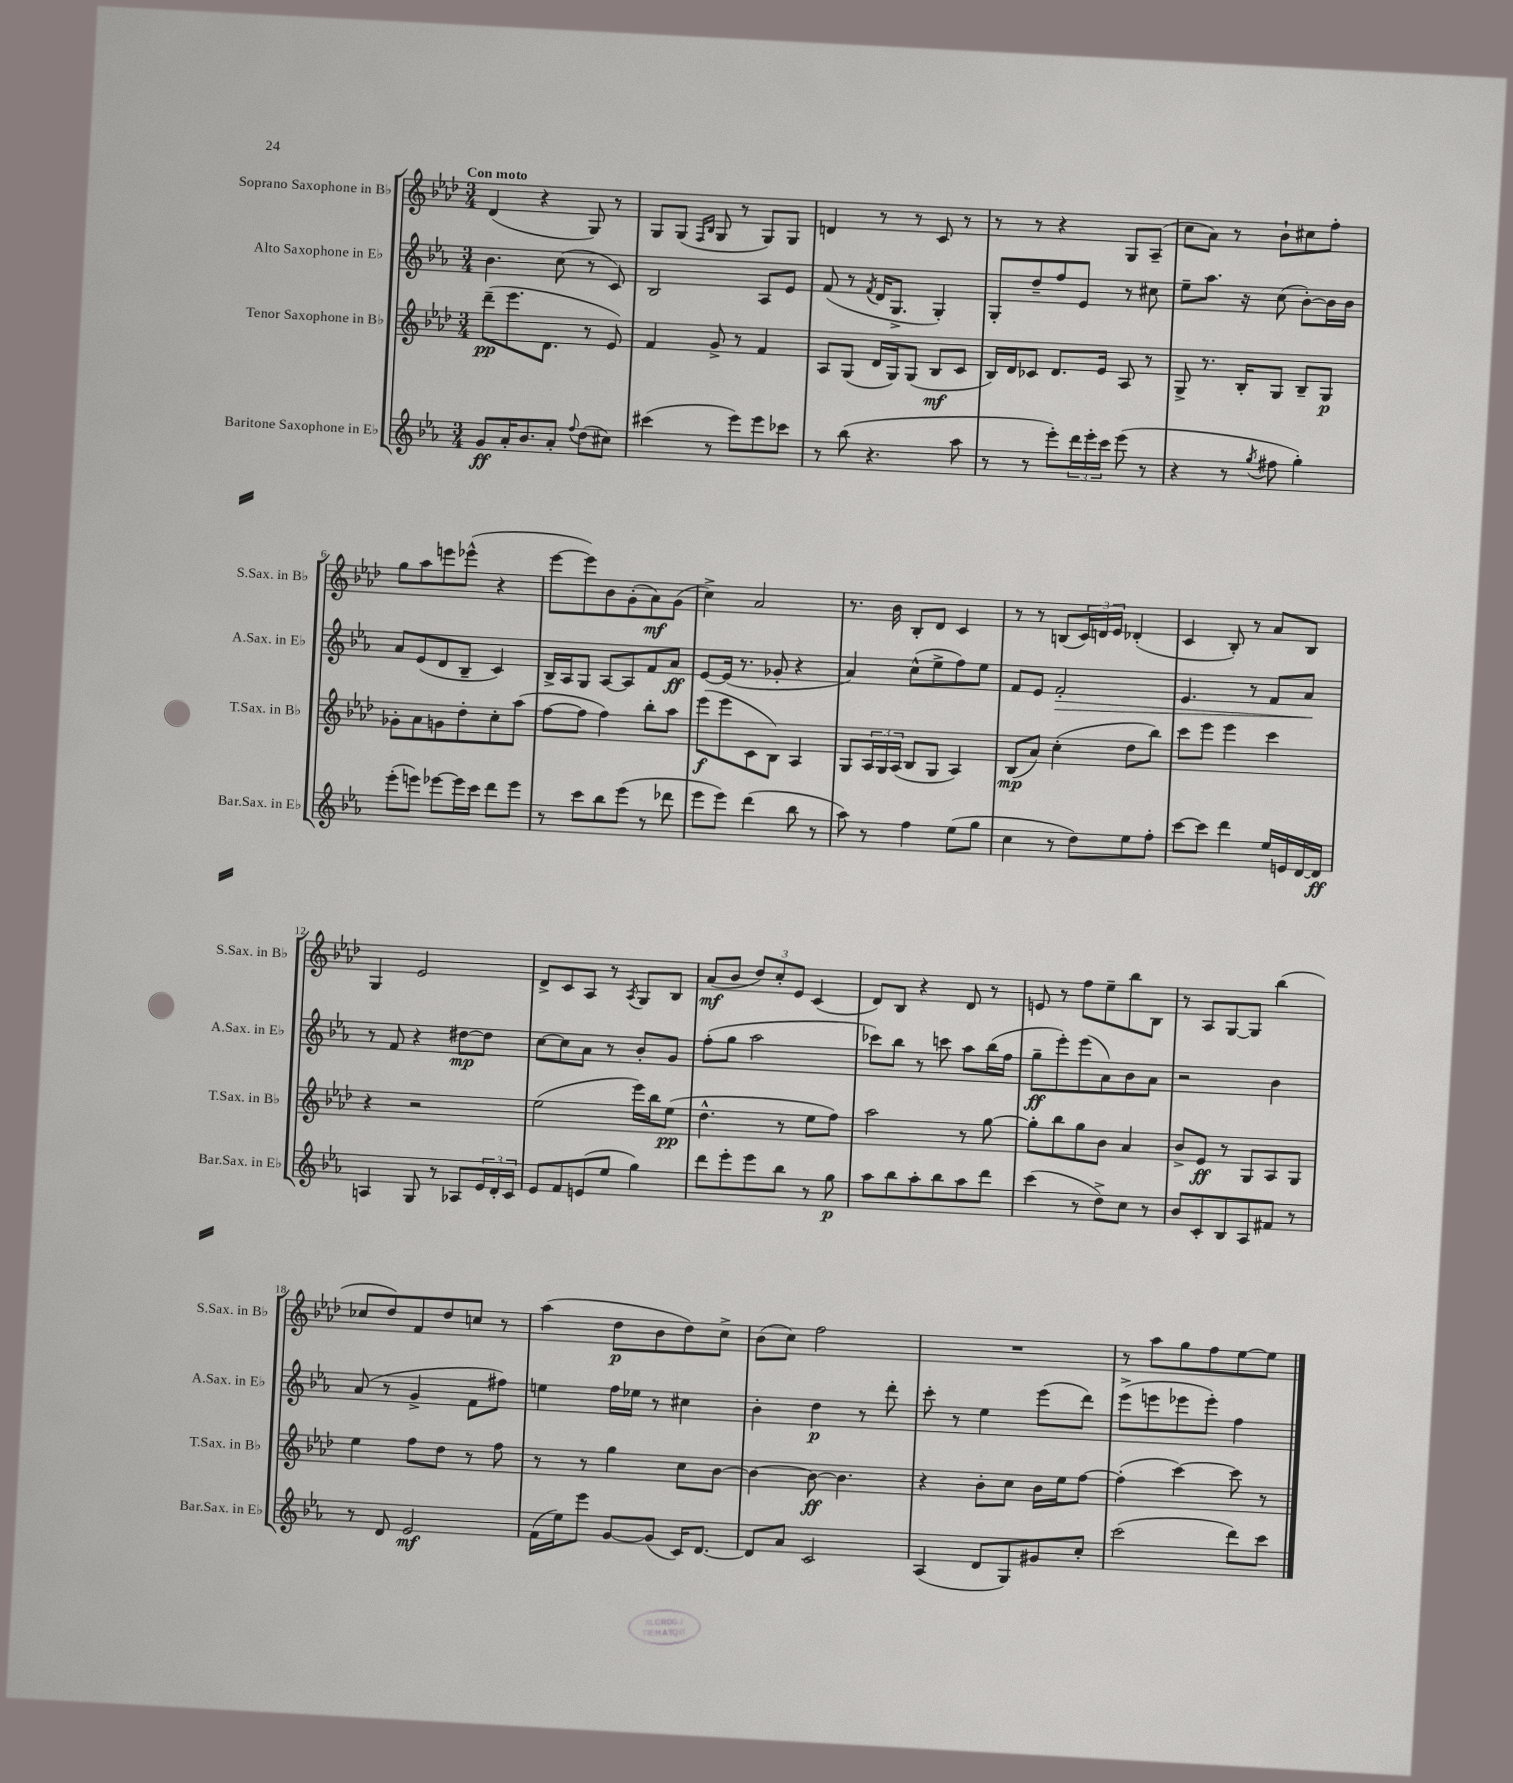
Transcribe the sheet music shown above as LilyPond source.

<<
\new StaffGroup <<
\new Staff = "s0" \with { instrumentName = "Soprano Saxophone in Bb" shortInstrumentName = "S.Sax. in Bb" } {
    \clef treble \key aes \major \numericTimeSignature \time 3/4 \tempo "Con moto"
    des'4( r4 g8) r8 |
    g8 g8( \grace { f16 bes16 } g8 r8 g8) g8 |
    d'4 r8 r8 c'8 r8 |
    r8 r8 r4 g8 aes8--( |
    c''8 aes'8) r8 bes'8-! cis''8 f''8-. |
    g''8 aes''8 e'''8 ees'''8-^( r4 |
    ees'''8~ ees'''8) bes'8 g'8-.( aes'8\mf) g'8( |
    c''4->) aes'2 |
    r8. bes'16 bes8-. des'8 c'4 |
    r8 r8 b8( \tuplet 3/2 { c'16) d'16 ees'16 } des'4-.( |
    c'4 bes8-.) r8 aes'8 bes8 |
    g4 ees'2 |
    des'8-> c'8 aes8 r8 \acciaccatura { aes8 } g8 bes8 |
    aes'8\mf( bes'8 \tuplet 3/2 { des''8) c''8-. ees'8 } c'4( |
    des'8) bes8 r4 des'8 r8 |
    e'8 r8 f''8 ees''8-- bes''8 bes8 |
    r8 aes8 g8~ g8 bes''4( |
    ces''8 des''8) f'8 des''8 c''8 r8 |
    aes''4( des''8\p bes'8 des''8) c''8-> |
    bes'8( c''8) f''2 |
    R2. |
    r8 aes''8 g''8 f''8 ees''8~ ees''8 \bar "|." |
}
\new Staff = "s1" \with { instrumentName = "Alto Saxophone in Eb" shortInstrumentName = "A.Sax. in Eb" } {
    \clef treble \key ees \major \numericTimeSignature \time 3/4
    bes'4. c''8( r8 c'8) |
    bes2 aes8 ees'8 |
    f'8( r8 \acciaccatura { f'8 } d'16 g8.-> g4-.) |
    g8-. d''8-- f''8 ees'8 r8 cis''8 |
    ees''8-- aes''8. r16 c''8( bes'8~-.) bes'16 bes'16 |
    aes'8 ees'8( d'8 bes8-- c'4) |
    bes16-> aes16 g8 aes8~ aes8 f'8 aes'8\ff |
    ees'8~ ees'16( r8. ges'8-. r4 |
    aes'4) c''8-^( ees''8-> f''8) ees''8 |
    f'8 ees'8 f'2-.\> |
    ees'4. r8 f'8 aes'8\! |
    r8 f'8 r4 dis''8~\mp dis''8 |
    c''8~ c''8 aes'8 r8 bes'8-. g'8 |
    f''8-.( g''8 aes''2 |
    ces'''8) bes''8 r8 c'''8 aes''8 bes''16( f''16 |
    g''8--\ff ees'''8-.) ees'''8( aes'8) bes'8 aes'8 |
    r2 bes'4 |
    aes'8( r8 g'4-> f'8 fis''8) |
    e''4 f''16 ees''16 r8 cis''4 |
    bes'4-. d''4\p r8 d'''8-. |
    c'''8-. r8 ees''4 ees'''8( d'''8) |
    ees'''8->( e'''8 ees'''8 ees'''8-.) f''4 \bar "|." |
}
\new Staff = "s2" \with { instrumentName = "Tenor Saxophone in Bb" shortInstrumentName = "T.Sax. in Bb" } {
    \clef treble \key aes \major \numericTimeSignature \time 3/4
    des'''8--\pp( ees'''8. des'8. r8 ees'8) |
    f'4 g'8-> r8 f'4 |
    aes8 g8( des'16 g16) g8( bes8\mf c'8 |
    bes16) des'16 ces'8 des'8. ees'16 aes8 r8 |
    g8-> r8. bes16-. g8 bes8-- g8\p |
    ges'8-. aes'8 g'8 des''8-. c''8-. aes''8( |
    f''8~ f''8 f''4) bes''8-. aes''8 |
    ees'''8\f( ees'''8 c'8 bes8) aes4 |
    g8 \tuplet 3/2 { aes16 g16 aes16( } bes8 g8 aes4) |
    bes8\mp( aes'8) c''4-.( des''8 bes''8) |
    c'''8 ees'''8 ees'''4 c'''4 |
    r4 r2 |
    ees''2( ees'''16) bes''16 ees''8\pp( |
    des''4.-^ r8 ees''8 f''8) |
    aes''2 r8 g''8~ |
    g''8-. bes''8 g''8 bes'8 aes'4 |
    bes'8-> ees'8\ff r8 g8 aes8 g8 |
    ees''4 f''8 des''8 r8 f''8 |
    r8 r8 g''4 c''8 bes'8~ |
    bes'4~ bes'8~\ff bes'4. |
    r4 bes'8-. c''8 bes'16 ees''16 f''8~ |
    f''4-.( c'''4~) c'''8 r8 \bar "|." |
}
\new Staff = "s3" \with { instrumentName = "Baritone Saxophone in Eb" shortInstrumentName = "Bar.Sax. in Eb" } {
    \clef treble \key ees \major \numericTimeSignature \time 3/4
    g'8\ff aes'16-. bes'8. aes'8-. \appoggiatura { f''8 } d''8( cis''8) |
    cis'''4( r8 ees'''8) ees'''8 ces'''8 |
    r8 bes''8( r4. aes''8 |
    r8 r8 ees'''8-.) \tuplet 3/2 { d'''16 ees'''16-. c'''16 } ees'''8( r8 |
    r4 r8 \acciaccatura { g''8 } fis''8 g''4-.) |
    ees'''8-.( e'''8) ees'''8~ ees'''16 c'''16 d'''8 ees'''8 |
    r8 c'''8 bes''8 ees'''8( r8 des'''8 |
    ees'''8 ees'''8) d'''4( bes''8 r8 |
    aes''8) r8 f''4 ees''8( g''8 |
    c''4 r8 d''8) ees''8 f''8-. |
    c'''8~ c'''8 d'''4 ees''16 e'16 d'16~ d'16\ff |
    a4 g8 r8 aes8 \tuplet 3/2 { ees'16 d'16-. c'16 } |
    ees'8 f'8 e'8( ees''8 g''4) |
    d'''8 ees'''8-. ees'''8 bes''8 r8 g''8\p |
    aes''8 bes''8 aes''8-. bes''8 aes''8 d'''8 |
    c'''4( r8 d''8->) c''8 r8 |
    bes'8 c'8-. bes8 aes8 fis'8 r8 |
    r8 d'8 ees'2\mf |
    f'16( ees''16) ees'''8 g'8~ g'8( c'16) d'8.~ |
    d'8 aes'8 c'2 |
    aes4( d'8 g8) gis'8 c''8-. |
    c'''2( d'''8) c'''8 \bar "|." |
}
>>
>>
